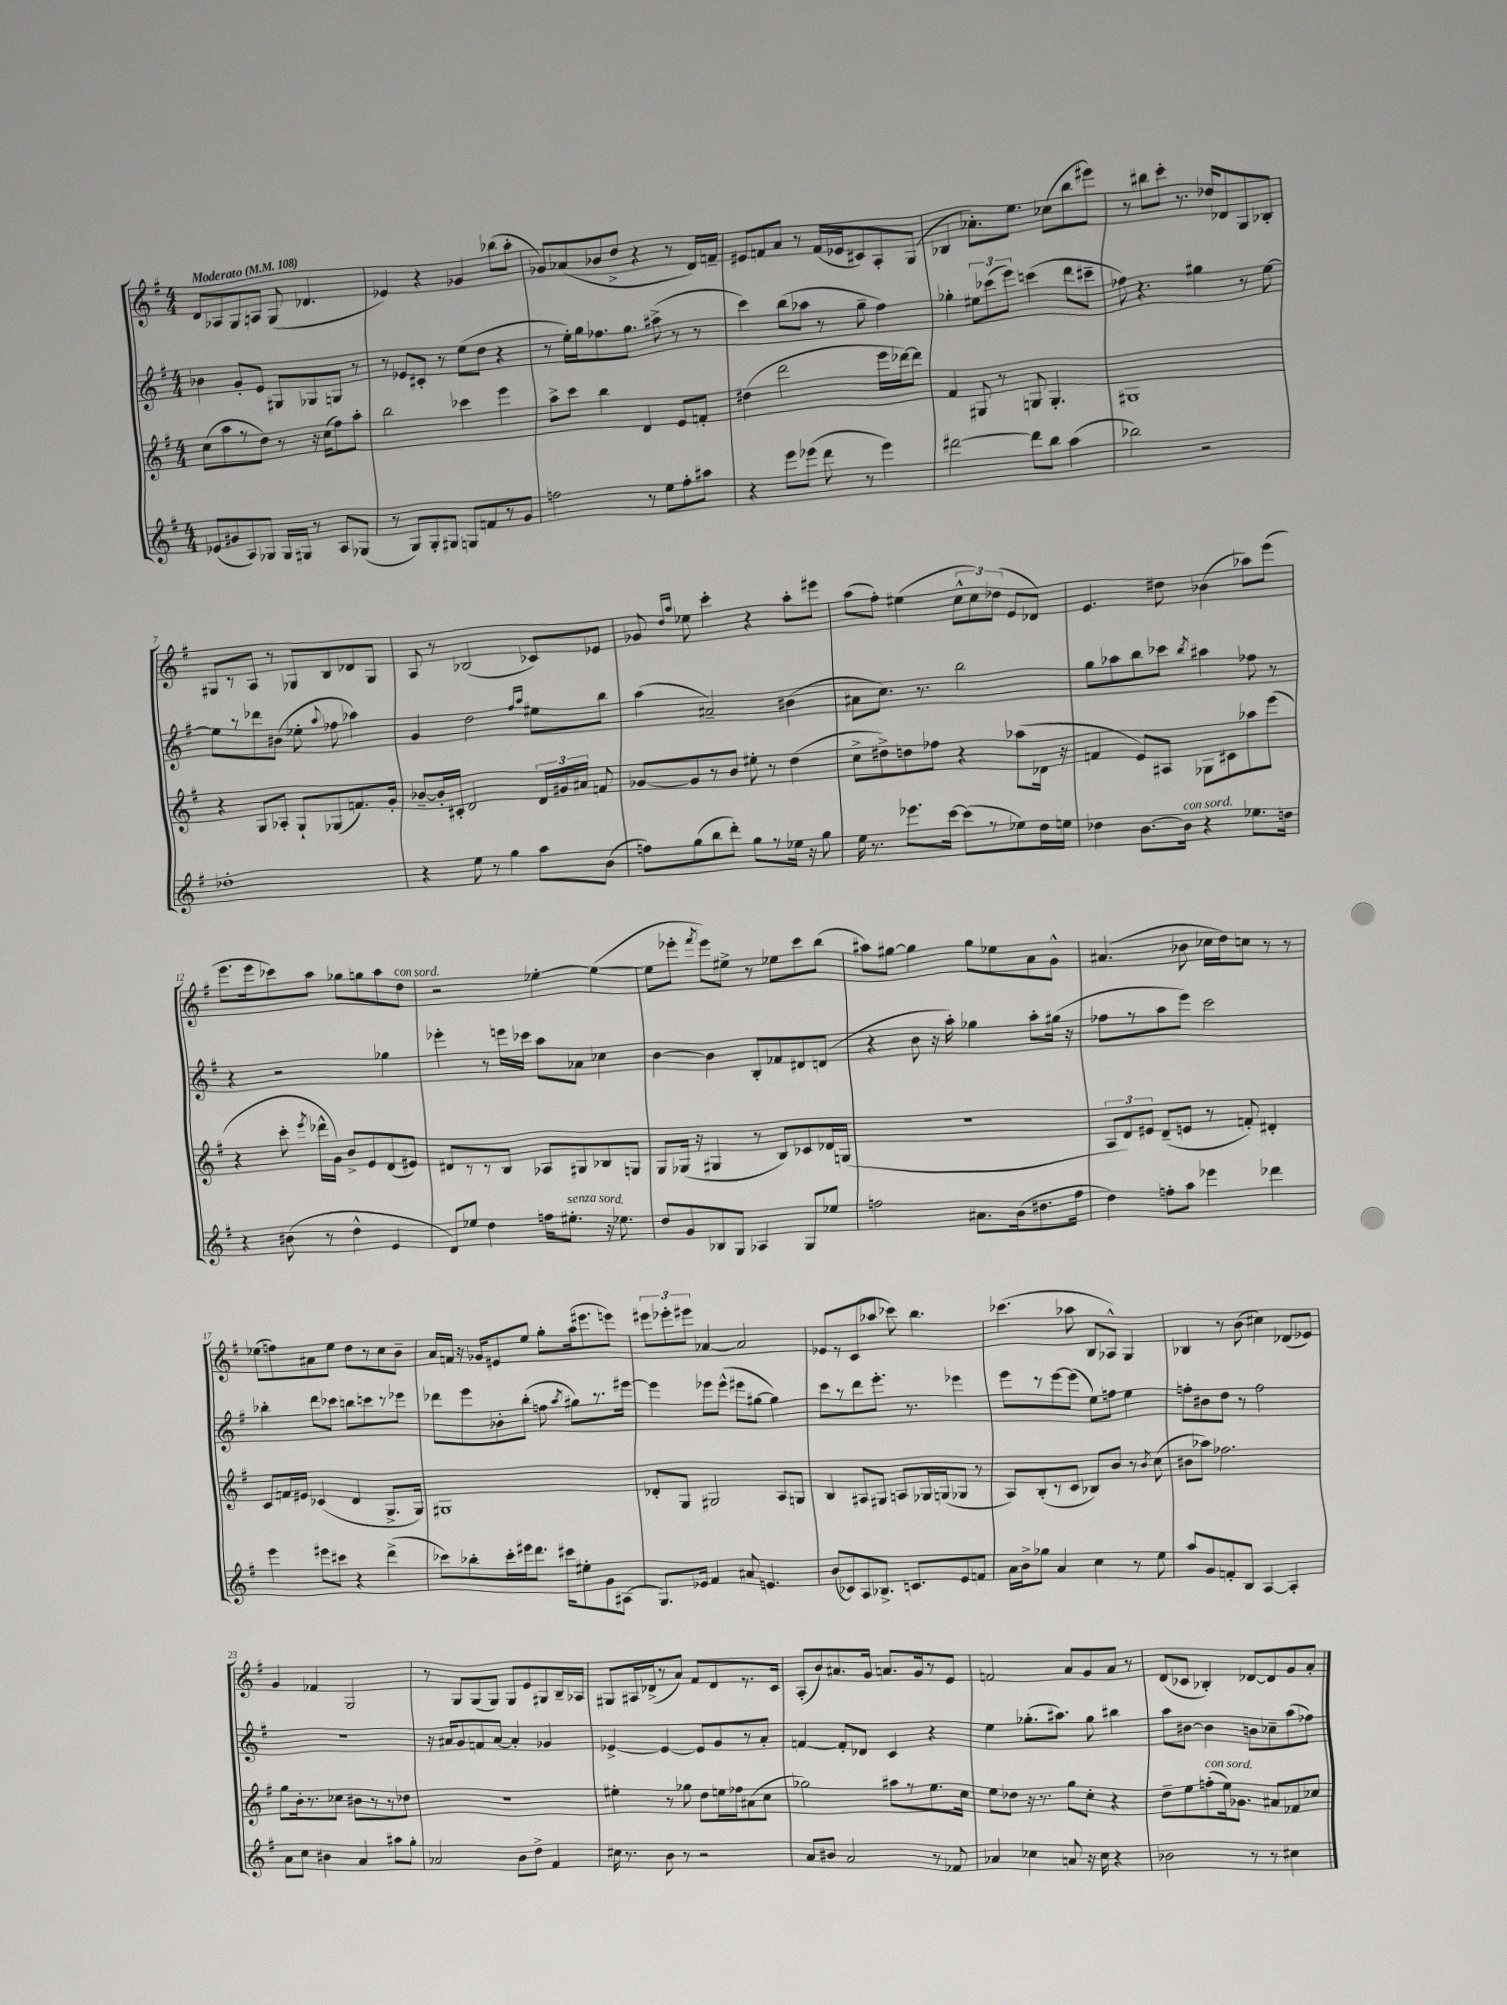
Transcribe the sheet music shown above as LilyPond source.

<<
\new StaffGroup <<
\new Staff = "s0" {
    \clef treble \key g \major \numericTimeSignature \time 4/4 \tempo "Moderato" 4 = 108
    \autoBeamOff d'8[ aes8 g8 a8] g8( des'4. |
    ees'4) r4 ges'4 bes''8[( a''8]-. |
    ges'8[) aes'8( bes'8 d''8]-> r4 r8 d'16[) f'16]-- |
    eis'8[ f'8 a'8] r8 f'16[( ees'16 cis'8) a8-. g8]( |
    bes4 aes'8.[-.) e''8.] ces''8[( b''8 eis'''8]) |
    r8 bis''8[ c'''8]-. r8. des''16[ des'8 g8 bes8]-. |
    gis8[ r8 a8] r8 ges8[ b8 des'8 ges8] |
    a8 r8 bes2( ces'8[) ees'8] |
    ges'8 \grace { d''16[ a''16] } ees''8 c'''4-. r4 a''8[-. eis'''8] |
    a''8[( fis''8]-.) eis''4( \tuplet 3/2 { c''8[-^ c''8) des''8]( } e'8[ des'8]) |
    e'4. dis''8 bes'4( aes''8[) e'''8]( |
    e'''8.[ e'''16 ces'''8) a''8] ges''8[ g''8 a''8 d''8]^\markup { \italic "con sord." } |
    r2 ees''4~-. ees''4~( |
    ees''8[ ees'''8]-. \acciaccatura { fis'''8 } ees'''8[) eis''8]-> r8 ees''8[ c'''8 b''8]( |
    ais''8[) gis''8]~ gis''4 gis''8[ ees''8 a'8 g'8]-^ |
    ais'4.( bes'8 ces''16[ d''16) c''8] r8 r8 |
    ees''8[( f''8) ais'8 ees''8] d''8[ r8 c''8 b'8]-- |
    a'16[ f'16] r16 ges'16[ eis'8 e''8] g''8[-. a''16( eis'''8. e'''8]) |
    \tuplet 3/2 { eis'''8[ ees'''8-. eis'''8] } aes'4~ aes'2 |
    ees'8[ r8 c'8( aes''8] ces'''8) b''4. |
    ces'''4.( aes''8 b8[ aes8]-^) g4 |
    bes4 r8 b'8( cis''4) des'8[( ees'8]) |
    g'4 fes'4 g2 |
    r8 g8[ g8( g8]) g8[ e'8 gis8 b16-- aes16] |
    gis8[ ais16 des'16->( r8 a'8]) fis'8[ des'8 r8. c'16] |
    a8[-.( b'8) ais'8. g'16] a'8.[ g'16 r8 e'8] |
    f'2 a'8[ g'8 a'8] r8 |
    d'8[( ces'8] bes4-.) des'8[~ des'8 g'8 a'8]-. \bar "|." |
}
\new Staff = "s1" {
    \clef treble \key g \major \numericTimeSignature \time 4/4
    \autoBeamOff bes'4 g'8[-. e'8] gis8[ ges8 g8] r8 |
    r8 ees'8[ cis'8]-. r8 e''8[( d''8] r4 |
    r8 e''16[-.) g''16 fes''8. g''8.] ais''8->( r8 r8 |
    c'''4) b''8[( aes''8] r8 g''8-- fis''4) |
    ges''4-. \tuplet 3/2 { eis''8[ ces'''8( e'''8]) } c'''4( d'''8[ cis'''8]-- |
    fes''8) r4. gis''4 r8 e''8~ |
    e''8[ r8 des'''8 bis'8]( ees''8-. \appoggiatura { a''8 } fes''8 aes''4) |
    g'4 d''2 \grace { fis''16[ a''16] } eis''8[ b''8] |
    a''4( ais'2--) bis'4( |
    ais'8[ c''8.]) r8. b''2 |
    g''8[ aes''8 b''8 ces'''8] \acciaccatura { b''8 } ais''4 fes''8 r8 |
    r4 r2 ges''4 |
    ees'''4-. r8 e'''16[ ces'''16] a''8[ aes'8] ces''4 |
    b'4~ b'4 b8[-. fes'8 dis'8 d'8]( |
    r4 b'8 r16 a''16-.) ges''4 a''8[-. gis''16]( r16 |
    fes''8[ r8 a''8 e'''8]) c'''2 |
    bes''4-. d'''8[ ces'''8] b''8[ c'''8 r8 ees'''8] |
    des'''8[ e'''8 bes'8-. b''8]-.( f''8 \acciaccatura { a''8 } gis''8[) r8. eis'''16]~ |
    eis'''4 ees'''8[ ees'''8]-^( eis'''8[ gis''8]~ gis''4) |
    c'''8[ r8 d'''8 e'''8.]-. r8. ees'''4 |
    e'''8[ r8 e'''8~ e'''8]( e''8[) f''8] e''4 |
    f''8[-. bis'8 d''8] r8 f''2 |
    R1 |
    r16 ais'16[ g'8 f'8 ais'8]~ ais'4-. ges'4 |
    ees'4~-> ees'4~ ees'8[ g'8 r8 a'8]-. |
    f'4~ f'8[-. des'8] c'4 r4 |
    e''4 ges''8.[-.( ais''8.]) ges''8 bis''4 |
    a''8[ bis'8]~ bis'4 b'8[ ces''8-- a''8( fes''8]) \bar "|." |
}
\new Staff = "s2" {
    \clef treble \key g \major \numericTimeSignature \time 4/4
    \autoBeamOff c''8[( a''8 r8 d''8]) r8 r16 c''16[( fis''8) a''8]-. |
    b''2 ces'''4 e'''4 |
    a''8[-> c'''8] b''4 d'4 e'8[ f'8]-. |
    dis''4( d'''2 e'''16[ des'''16~) des'''8] |
    fis'4 gis8 r8 g8 g4.-. |
    gis1 |
    r4 g8[ aes8]-. g8[-! ges8( f'8.) g'16]-. |
    bes'8[~-- bes'16-. cis'16]-. d'2 \tuplet 3/2 { d'16[ gis'16 ais'16] } f'8 |
    ges'8[~ ges'8 r8 b'8] eis''8-. r8 d''4( |
    c''8[-> dis''8->) d''8 fes''8] r4 aes''8[( des'16] r16 |
    f'4 e'8[) ais8] ges8[ cis'8 aes''8 e'''8]( |
    r4 c'''8-. \acciaccatura { e'''8 } des'''16[-^ g'16]) b'8[-> e'8 d'8( eis'8]) |
    dis'8[ r8 r8 b8] aes8[ gis8 bes8 g8] |
    g8[ ges16]( r16 gis4 r8 b8[) ces'8 des'16 g16]( |
    R1 |
    \tuplet 3/2 { a8[ d'8) eis'8] } d'8[--( e'8] r8 f'8-.) dis'4-. |
    c'8[ f'16 eis'16] ces'4( d'4 g8.[-> g16]) |
    gis1 |
    des'8[-. g8] gis2 a8[ g8] |
    b4 ais8[ gis8] a8[ ges16 g16( ges8] r8 |
    a8[) b8-.( r8 c'8] bes8[) b'8] r8 \acciaccatura { b'8 } c''8( |
    bis'8[ aes''8]) fes''2. |
    g''8[ b'16-. r8. ces''8] bis'8[ r8 r8 des''8] |
    R1 |
    eis''4-. r8 ges''8 d''8[ e''16 fes''16 ais'8( c''8] |
    ges''2) ais''8[ r8 e''8. c''16] |
    e''8[ des''8] r16 r8. g''8[ c''8]-. r4 |
    d''8[-- e''8 f''8-.^\markup { \italic "con sord." }( e''16) ges'8.] ais'8[ fes'8 ces''8] \bar "|." |
}
\new Staff = "s3" {
    \clef treble \key g \major \numericTimeSignature \time 4/4
    \autoBeamOff ees'8[( gis'8 a8) ges8] ges16[ gis16] r8 a8[ ges8]( |
    r8 g8[) g8-. gis8] g8[ f'8 r8 g'8] |
    f''2 r8 e''8[ f''8-. ais''8] |
    r4 e'''8[ ees'''8]( d'''8 r8 ees'''4) |
    dis'''2~ dis'''8[ b''8] a''4( |
    bes''2) r2 |
    des''1-. |
    r4 e''8 r8 g''4 a''8[ b'8]( |
    f''8[) g''8( b''8 d'''8]-.) g''8[ r8 ees''16] r16 g''8 |
    e''16 r8. ees'''8.[ c'''16]~ c'''8[( r8 ees''8) d''16 e''16] |
    des''4 b'8.[~ b'16]^\markup { \italic "con sord." } r4 ees''8.[ d''16] |
    r4 bis'8( r8 d''4-^ e'4 |
    d'8[) ees''8] d''4 f''16[ eis''8.]-.^\markup { \italic "senza sord." } r16 ees''8. |
    d''8[ g'8 bes8 g8] aes4 g8[ ees''8] |
    f''2 ais'8.[ b'16( dis''8. f''16] |
    d''4) f''8[-. a''8] ees'''4 des'''4 |
    e'''4 eis'''8[ cis'''8] r4 d'''4->( |
    ces'''8[) bes''8-. ces'''16-. eis'''16 d'''8.] cis'''16[ eis''8-. g'8 ais8]( |
    g8.[) ees'16] fis'4 ais'8 e'4. |
    b'8[( ces'8) a8 bes8.]-> c'8.[ e'8 f'8] |
    a'16[ b'16-> ges''8] a'4 c''4 r8 e''8 |
    a''8[ g'8 f'8-. b8] a4~ a4-. |
    a'8[ c''8] bis'4 a'4 ais''8[ g''8]-. |
    aes'2 b'8[ d''8]-> fis'4 |
    cis''16 r8. b'8 r8 r2 |
    a'8[ bis'8] a'2 r8 fes'8 |
    aes'4 ces''4 a'8 r16 ces''16 r4 |
    bes'2 r8 r8 cis''4 \bar "|." |
}
>>
>>
